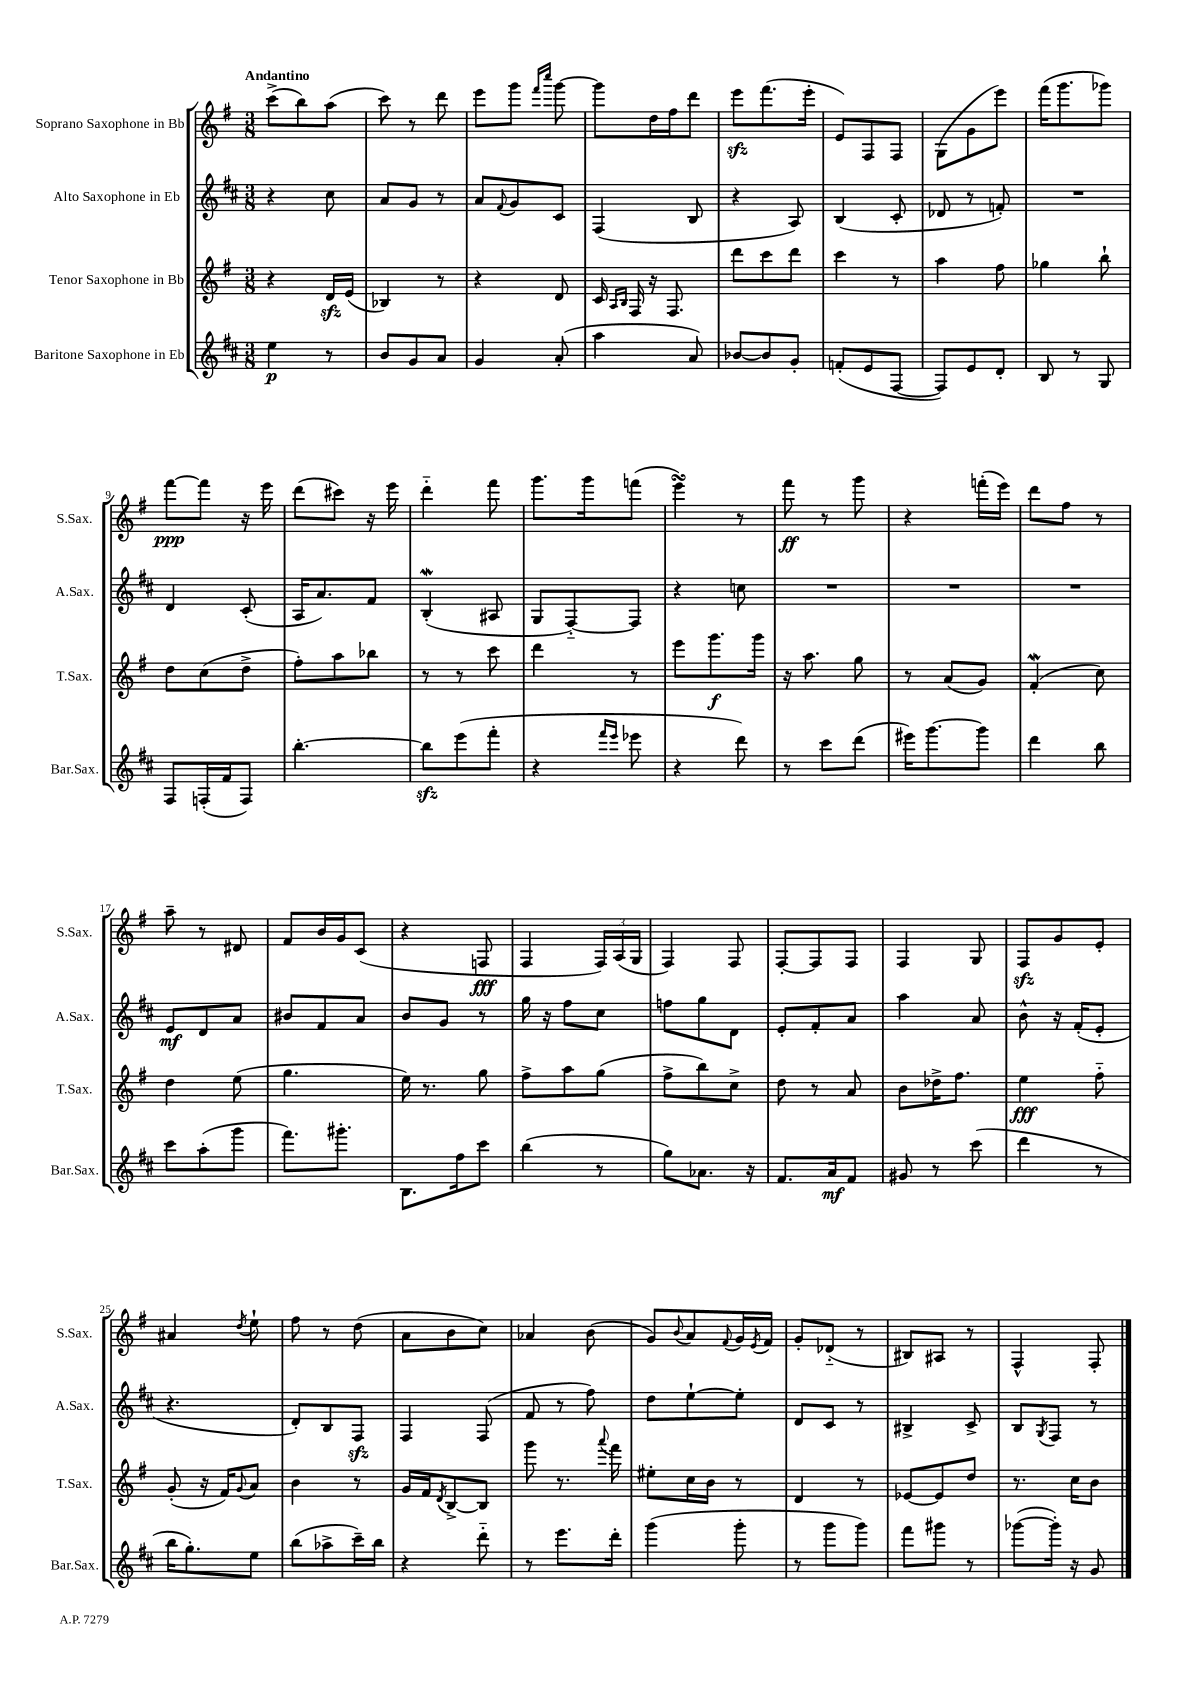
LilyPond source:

<<
\new StaffGroup <<
\new Staff = "s0" \with { instrumentName = "Soprano Saxophone in Bb" shortInstrumentName = "S.Sax." } {
    \clef treble \key g \major \numericTimeSignature \time 3/8 \tempo "Andantino"
    c'''8->( b''8) a''8( |
    c'''8) r8 d'''8 |
    e'''8 g'''8 \grace { fis'''16 c''''16 } g'''8~ |
    g'''8 d''16 fis''16 d'''8 |
    e'''8\sfz fis'''8.( e'''16-. |
    e'8) fis8 fis8 |
    g8( g'8 e'''8) |
    fis'''16( g'''8. ges'''8) |
    fis'''8~\ppp fis'''8 r16 e'''16 |
    d'''8( cis'''8) r16 e'''16 |
    d'''4-_ fis'''8 |
    g'''8. g'''16 f'''8( |
    e'''4\turn) r8 |
    fis'''8\ff r8 g'''8 |
    r4 f'''16-.( e'''16) |
    d'''8 fis''8 r8 |
    a''8-- r8 dis'8 |
    fis'8 b'16 g'16 c'8( |
    r4 f8\fff |
    fis4 \tuplet 3/2 { fis16) a16( g16 } |
    fis4) fis8 |
    fis8~-. fis8 fis8 |
    fis4 g8 |
    fis8\sfz g'8 e'8-. |
    ais'4 \acciaccatura { d''8 } e''8-! |
    fis''8 r8 d''8( |
    a'8 b'8 c''8) |
    aes'4 b'8( |
    g'8) \appoggiatura { b'8 } a'8 \appoggiatura { fis'8 } g'16 \acciaccatura { e'8 } fis'16 |
    g'8-. des'8-_( r8 |
    bis8) ais8 r8 |
    fis4-^ fis8-. \bar "|." |
}
\new Staff = "s1" \with { instrumentName = "Alto Saxophone in Eb" shortInstrumentName = "A.Sax." } {
    \clef treble \key d \major \numericTimeSignature \time 3/8
    r4 cis''8 |
    a'8 g'8 r8 |
    a'8 \appoggiatura { fis'8 } g'8 cis'8 |
    fis4( b8 |
    r4 a8) |
    b4( cis'8-. |
    des'8 r8 f'8-.) |
    R4. |
    d'4 cis'8-.( |
    a16 a'8.) fis'8 |
    b4-.\mordent( ais8 |
    g8 fis8~-_) fis8 |
    r4 c''8 |
    R4. |
    R4. |
    R4. |
    e'8\mf d'8 a'8 |
    bis'8 fis'8 a'8 |
    b'8 g'8 r8 |
    g''16 r16 fis''8 cis''8 |
    f''8 g''8 d'8 |
    e'8-. fis'8-. a'8 |
    a''4 a'8 |
    b'8-^ r16 fis'16-.( e'8-. |
    r4. |
    d'8-.) b8 fis8\sfz |
    fis4 fis8( |
    fis'8 r8 fis''8) |
    d''8 e''8~-! e''8-. |
    d'8 cis'8 r8 |
    bis4-> cis'8-> |
    b8 \acciaccatura { g8 } fis8 r8 \bar "|." |
}
\new Staff = "s2" \with { instrumentName = "Tenor Saxophone in Bb" shortInstrumentName = "T.Sax." } {
    \clef treble \key g \major \numericTimeSignature \time 3/8
    r4 d'16\sfz e'16( |
    bes4) r8 |
    r4 d'8 |
    c'16 \grace { a16 b16 } fis16 r16 fis8. |
    d'''8 c'''8 d'''8 |
    c'''4 r8 |
    a''4 fis''8 |
    ges''4 b''8-! |
    d''8 c''8( d''8-> |
    fis''8-.) a''8 bes''8 |
    r8 r8 c'''8 |
    d'''4 r8 |
    e'''8 g'''8.\f g'''16 |
    r16 a''8. g''8 |
    r8 a'8( g'8) |
    fis'4-.\mordent( c''8) |
    d''4 e''8( |
    g''4. |
    e''16) r8. g''8 |
    fis''8-> a''8 g''8( |
    fis''8-> b''8) c''8-> |
    d''8 r8 a'8 |
    b'8 des''16-> fis''8. |
    e''4\fff fis''8-_ |
    g'8-.( r16 fis'16) \appoggiatura { g'8 } a'8 |
    b'4 r8 |
    g'16 fis'16 \acciaccatura { d'8 } b8~-> b8 |
    g'''8 r8. \appoggiatura { a'''8 } fis'''16 |
    eis''8-. c''16 b'16 r8 |
    d'4 r8 |
    ees'8~ ees'8 d''8 |
    r8. c''16 b'8 \bar "|." |
}
\new Staff = "s3" \with { instrumentName = "Baritone Saxophone in Eb" shortInstrumentName = "Bar.Sax." } {
    \clef treble \key d \major \numericTimeSignature \time 3/8
    e''4\p r8 |
    b'8 g'8 a'8 |
    g'4 a'8-.( |
    a''4 a'8) |
    bes'8~ bes'8 g'8-. |
    f'8-.( e'8 fis8~ |
    fis8) e'8 d'8-. |
    b8 r8 g8 |
    fis8 f16-.( fis'16 f8) |
    b''4.~-. |
    b''8\sfz e'''8( fis'''8-. |
    r4 \grace { fis'''16 e'''16 } ees'''8 |
    r4 d'''8) |
    r8 cis'''8 d'''8( |
    eis'''16) g'''8.~ g'''8 |
    d'''4 b''8 |
    cis'''8 a''8-.( g'''8 |
    fis'''8.) gis'''8.-. |
    b8. fis''16 cis'''8 |
    b''4( r8 |
    g''8) aes'8. r16 |
    fis'8. a'16\mf fis'8 |
    gis'8 r8 cis'''8( |
    d'''4 r8 |
    b''16 g''8.-.) e''8 |
    b''8( aes''8-> cis'''16--) b''16 |
    r4 d'''8-_ |
    r8 e'''8. d'''16-. |
    g'''4( g'''8-. |
    r8 g'''8 g'''8) |
    fis'''8 gis'''8 r8 |
    ges'''8~( ges'''16-.) r16 g'8 \bar "|." |
}
>>
>>
